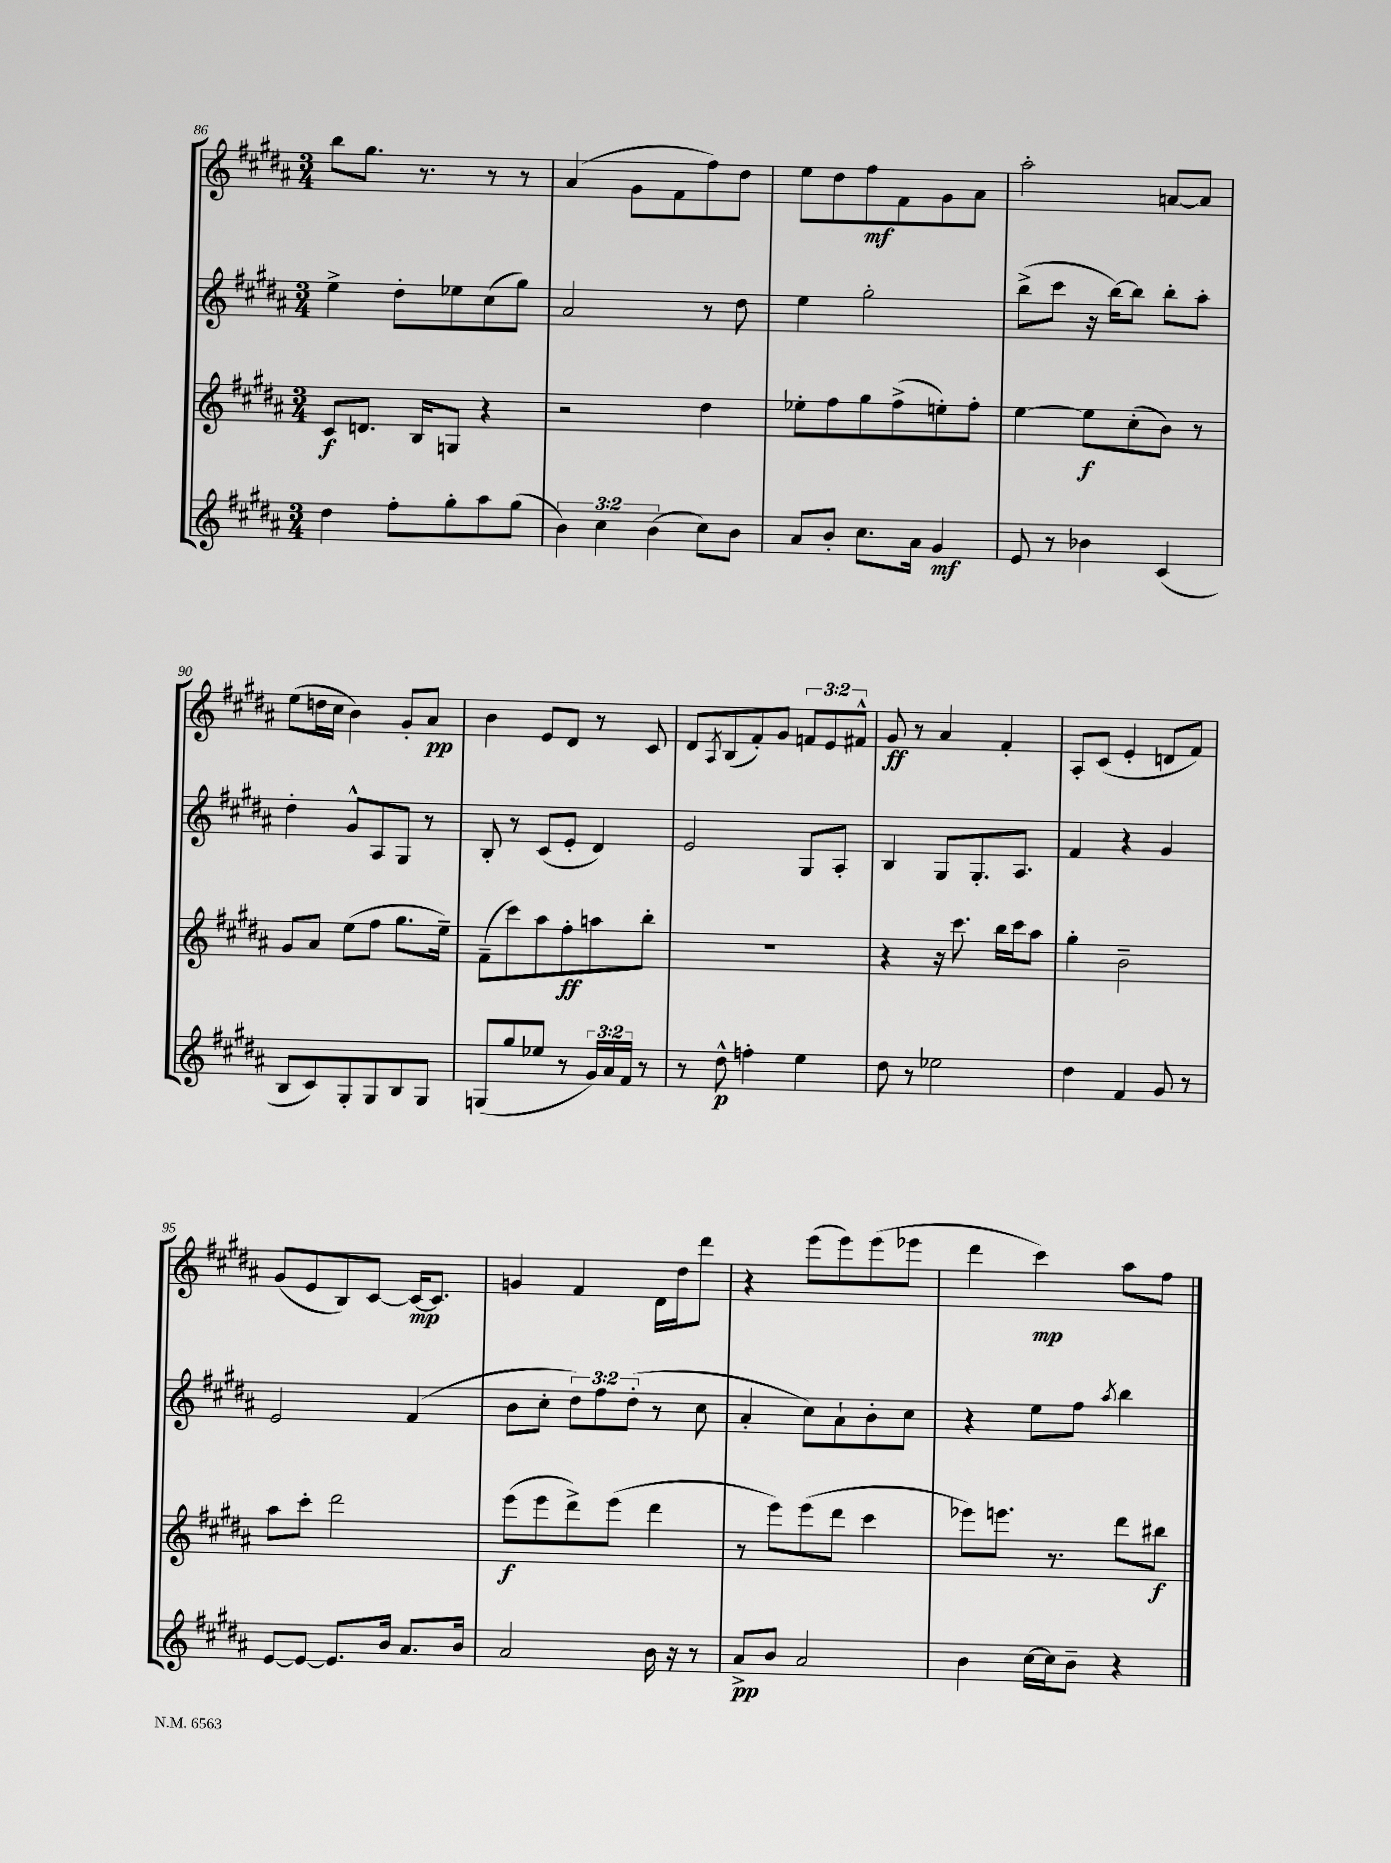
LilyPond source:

<<
\new StaffGroup <<
\new Staff = "s0" {
    \clef treble \key b \major \numericTimeSignature \time 3/4 \override Staff.TupletNumber.text = #tuplet-number::calc-fraction-text
    b''8 gis''8. r8. r8 r8 |
    ais'4( gis'8 fis'8 fis''8) dis''8 |
    e''8 dis''8 fis''8\mf fis'8 gis'8 ais'8 |
    ais''2-. a'8~ a'8 |
    e''8( d''16 cis''16 b'4) gis'8-. ais'8\pp |
    b'4 e'8 dis'8 r8 cis'8 |
    dis'8 \acciaccatura { ais8 } b8( fis'8-.) gis'8 \tuplet 3/2 { f'8 e'8 fis'8-^ } |
    gis'8\ff r8 ais'4 fis'4-. |
    ais8-. cis'8( e'4-. d'8 fis'8) |
    gis'8( e'8 b8) cis'8~ cis'16~\mp cis'8. |
    g'4 fis'4 dis'16 dis''16 dis'''8 |
    r4 e'''8( e'''8) e'''8( ees'''8 |
    dis'''4 cis'''4\mp) ais''8 fis''8 \bar "|." |
}
\new Staff = "s1" {
    \clef treble \key b \major \numericTimeSignature \time 3/4 \override Staff.TupletNumber.text = #tuplet-number::calc-fraction-text
    e''4-> dis''8-. ees''8 cis''8( gis''8) |
    ais'2 r8 dis''8 |
    e''4 gis''2-. |
    b''8->( cis'''8 r16 b''16~) b''8 b''8-. ais''8-. |
    dis''4-. gis'8-^ ais8 gis8 r8 |
    b8-. r8 cis'8( e'8-. dis'4) |
    e'2 gis8 ais8-. |
    b4 gis8 gis8.-. ais8. |
    fis'4 r4 gis'4 |
    e'2 fis'4( |
    b'8 cis''8-. \tuplet 3/2 { dis''8) fis''8 dis''8-.( } r8 cis''8 |
    ais'4-. cis''8) ais'8-! b'8-. cis''8 |
    r4 e''8 fis''8 \acciaccatura { ais''8 } b''4 \bar "|." |
}
\new Staff = "s2" {
    \clef treble \key b \major \numericTimeSignature \time 3/4
    cis'8\f d'8. b16 g8 r4 |
    r2 dis''4 |
    ees''8-. fis''8 gis''8 fis''8->( e''8-.) fis''8-. |
    e''4~ e''8\f cis''8-.( b'8) r8 |
    gis'8 ais'8 e''8( fis''8 gis''8. e''16--) |
    fis'8--( cis'''8) ais''8 fis''8-.\ff a''8 b''8-. |
    R2. |
    r4 r16 cis'''8. b''16 cis'''16 ais''8 |
    gis''4-. b'2-- |
    ais''8 cis'''8-. dis'''2 |
    e'''8\f( e'''8 dis'''8->) e'''8( dis'''4 |
    r8 e'''8) e'''8( dis'''8 cis'''4 |
    ees'''8) e'''8. r8. dis'''8 bis''8\f \bar "|." |
}
\new Staff = "s3" {
    \clef treble \key b \major \numericTimeSignature \time 3/4 \override Staff.TupletNumber.text = #tuplet-number::calc-fraction-text
    dis''4 fis''8-. gis''8-. ais''8 gis''8( |
    \tuplet 3/2 { b'4) cis''4 b'4( } cis''8) b'8 |
    ais'8 b'8-. cis''8. ais'16 gis'4\mf |
    e'8 r8 bes'4 cis'4( |
    b8 cis'8) gis8-. gis8 b8 gis8 |
    g8( gis''8 ees''8 r8 \tuplet 3/2 { gis'16) ais'16 fis'16 } r8 |
    r8 dis''8-^\p f''4-. e''4 |
    dis''8 r8 ees''2 |
    dis''4 fis'4 gis'8 r8 |
    e'8~ e'8~ e'8. b'16 ais'8. b'16 |
    ais'2 b'16 r16 r8 |
    ais'8->\pp b'8 ais'2 |
    b'4 cis''16~ cis''16 b'8-- r4 \bar "|." |
}
>>
>>
\layout { \context { \Score currentBarNumber = #86 } }
